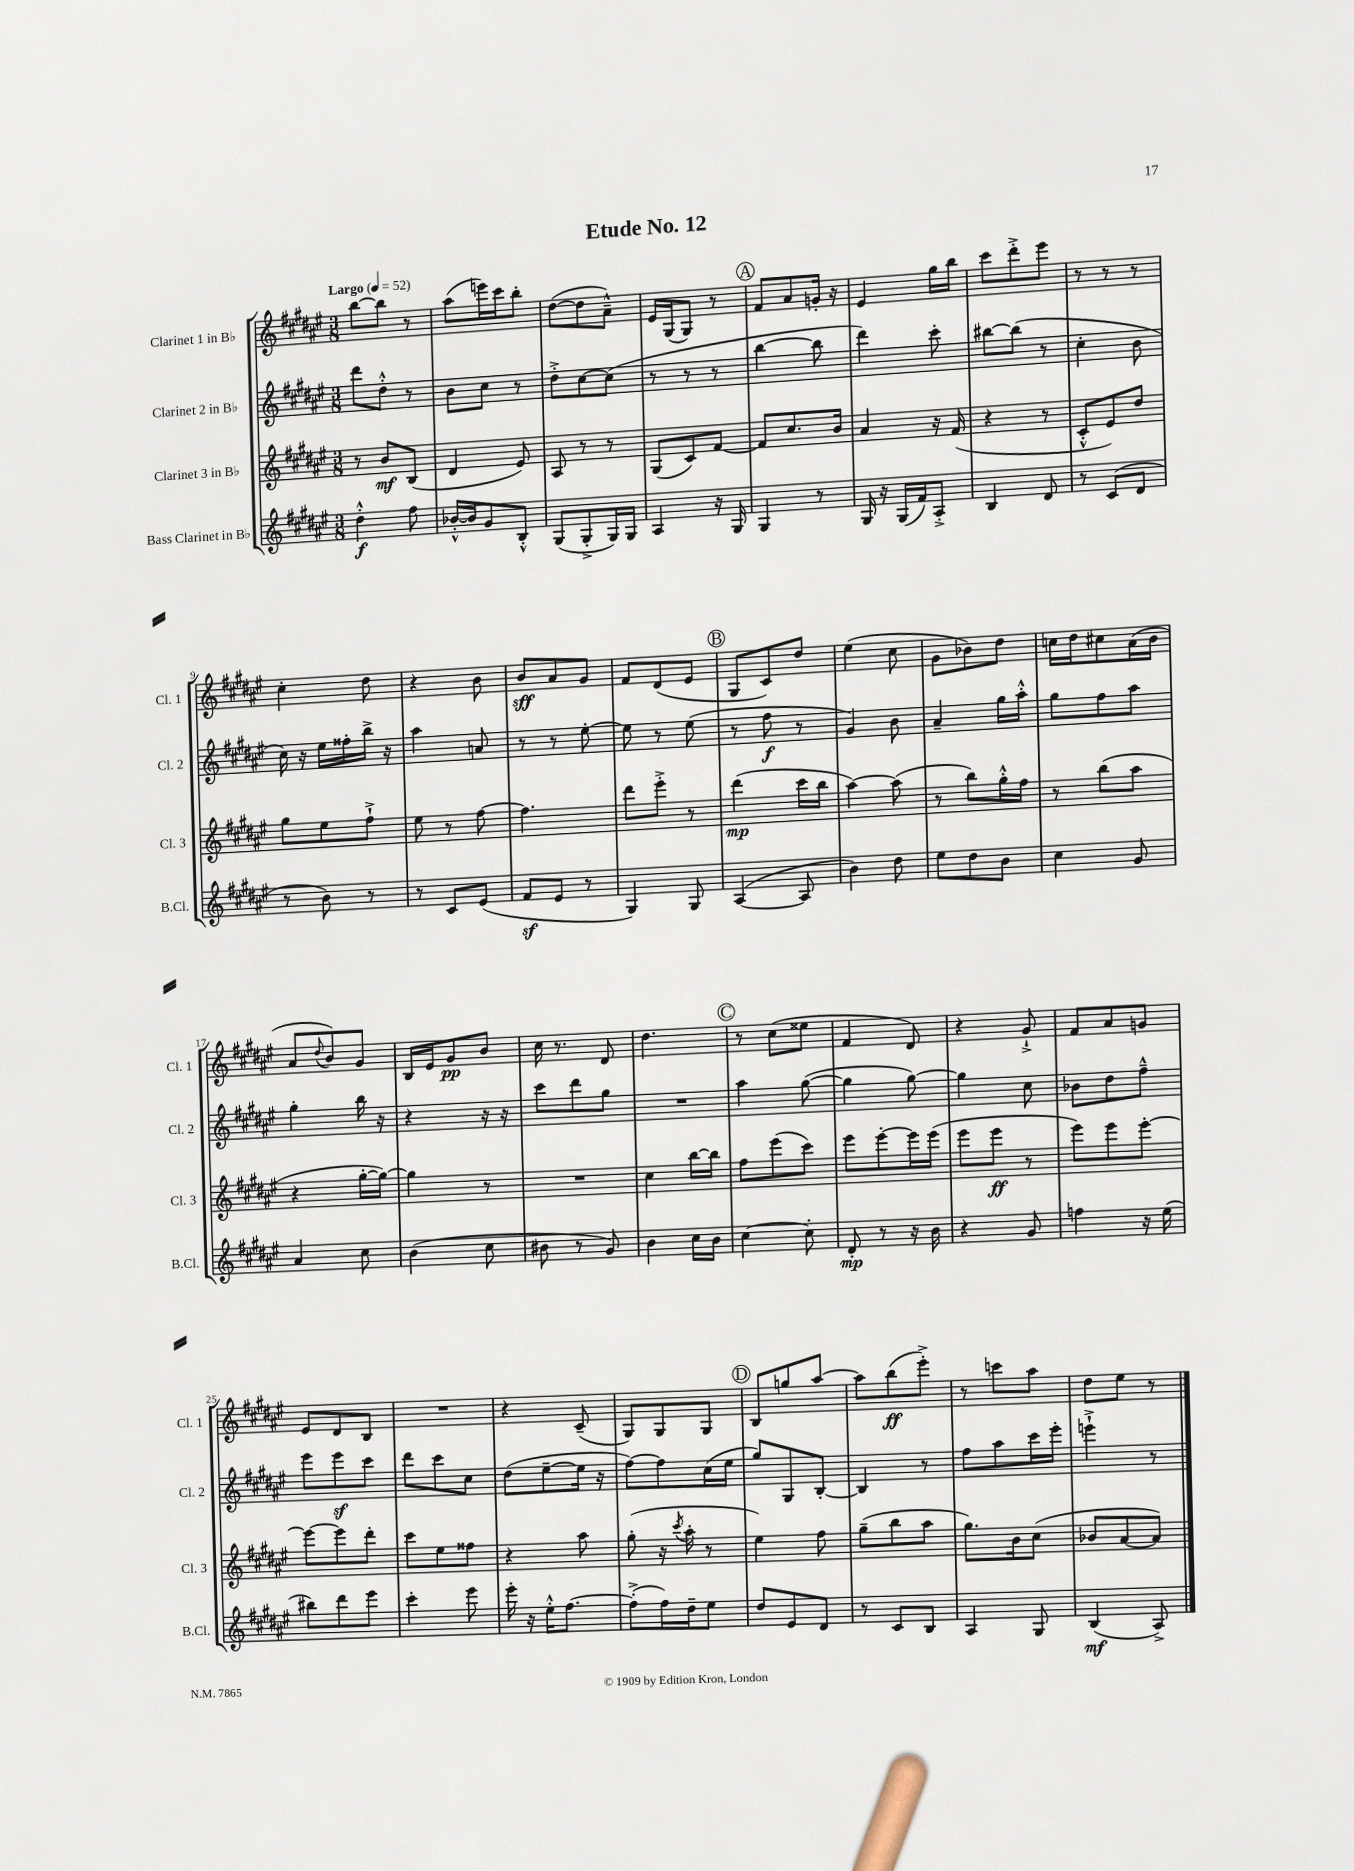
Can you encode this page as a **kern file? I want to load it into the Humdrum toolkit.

**kern	**dynam	**kern	**dynam	**kern	**dynam	**kern	**dynam
*part4	*part4	*part3	*part3	*part2	*part2	*part1	*part1
*staff4	*staff4	*staff3	*staff3	*staff2	*staff2	*staff1	*staff1
*I"Bass Clarinet in B♭	*	*I"Clarinet 3 in B♭	*	*I"Clarinet 2 in B♭	*	*I"Clarinet 1 in B♭	*
*I'B.Cl.	*	*I'Cl. 3	*	*I'Cl. 2	*	*I'Cl. 1	*
*clefG2	*	*clefG2	*	*clefG2	*	*clefG2	*
*k[f#c#g#d#a#e#]	*	*k[f#c#g#d#a#e#]	*	*k[f#c#g#d#a#e#]	*	*k[f#c#g#d#a#e#]	*
*M3/8	*	*M3/8	*	*M3/8	*	*M3/8	*
*MM52	*	*MM52	*	*MM52	*	*MM52	*
=1	=1	=1	=1	=1	=1	=1	=1
!	!	!	!	!	!	!LO:TX:a:B:t=Largo	!
4dd#'^^\	f	8r	.	8ddd#\L	.	[8bb\L	.
.	.	8b/L	mf	8dd#'^^\J	.	8bb\J]	.
8ff#\	.	(8B/J	.	8r	.	8r	.
=2	=2	=2	=2	=2	=2	=2	=2
[16b-X'^^/LL	.	4d#/	.	8b\L	.	(8aa#\L	.
16b-/J]	.	.	.	.	.	.	.
8g#/	.	.	.	8cc#\J	.	16eeen\L)	.
.	.	.	.	.	.	16ccc#\J	.
8B'^^/J	.	8e#/)	.	8r	.	8bb'\J	.
=3	=3	=3	=3	=3	=3	=3	=3
(8G#/L	.	8A#/	.	8dd#'^\L	.	([8dd#\L	.
8G#'^/	.	8r	.	[8cc#\	.	8dd#\]	.
16G#/L)	.	8r	.	(8cc#\J]	.	8a#~^^\J)	.
16G#/JJ	.	.	.	.	.	.	.
=4	=4	=4	=4	=4	=4	=4	=4
4A#/	.	(8G#/L	.	8r	.	16e#/LL	.
.	.	.	.	.	.	(16G#/J	.
.	.	8c#/)	.	8r	.	8G#/J)	.
16r	.	[8f#/J	.	8r	.	8r	.
16G#/	.	.	.	.	.	.	.
!!LO:REH:place=s1:t=A
=5	=5	=5	=5	=5	=5	=5	=5
4G#/	.	8f#/L]	.	[4bb\	.	8f#/L	.
.	.	8.cc#/	.	.	.	8a#/	.
8r	.	.	.	8bb\]	.	16gn'/Jk	.
.	.	16b/Jk	.	.	.	16r	.
=6	=6	=6	=6	=6	=6	=6	=6
16G#/	.	4a#/	.	4ddd#\)	.	4e#/	.
16r	.	.	.	.	.	.	.
(16G#/LL	.	.	.	.	.	.	.
16f#/J)	.	.	.	.	.	.	.
8A#'^/J	.	16r	.	8ccc#'\	.	16gg#\LL	.
.	.	(16f#/	.	.	.	16bb\JJ	.
=7	=7	=7	=7	=7	=7	=7	=7
4B/	.	4r	.	[8bb#X\L	.	8ccc#\L	.
.	.	.	.	(8bb#\J]	.	8ddd#'^\	.
8d#/	.	8r	.	8r	.	8eee#\J	.
=8	=8	=8	=8	=8	=8	=8	=8
8r	.	8c#'^^/L	.	4cc#'\	.	8r	.
(8c#/L	.	8e#/)	.	.	.	8r	.
8d#/J	.	8dd#/J	.	8b\	.	8r	.
!!LO:LB:g=z
=9	=9	=9	=9	=9	=9	=9	=9
8r	.	8gg#\L	.	16cc#\)	.	4cc#'\	.
.	.	.	.	16r	.	.	.
8b\)	.	8ee#\	.	16ee#\LL	.	.	.
.	.	.	.	16ff##X'\	.	.	.
8r	.	8ff#`^\J	.	16bb^\JJ	.	8dd#\	.
.	.	.	.	16r	.	.	.
=10	=10	=10	=10	=10	=10	=10	=10
8r	.	8ee#\	.	4aa#\	.	4r	.
8c#/L	.	8r	.	.	.	.	.
(8e#/J	.	[8ff#\	.	8an/	.	8b\	.
=11	=11	=11	=11	=11	=11	=11	=11
8f#z/L	.	4.ff#\]	.	8r	.	8b/L	sff
8e#/J	.	.	.	8r	.	8a#/	.
8r	.	.	.	[8ee#'\	.	8g#/J	.
=12	=12	=12	=12	=12	=12	=12	=12
4G#/)	.	8ddd#\L	.	8ee#\]	.	8f#/L	.
.	.	8eee#'^\J	.	8r	.	(8d#/	.
8G#/	.	8r	.	(8ee#\	.	8e#/J	.
!!LO:REH:place=s1:t=B
=13	=13	=13	=13	=13	=13	=13	=13
([4A#/	.	(4ddd#\	mp	8r	.	8G#/L	.
.	.	.	.	8ff#\	f	8c#/)	.
8A#/]	.	16ccc#\LL	.	8r	.	8dd#/J	.
.	.	16bb\JJ	.	.	.	.	.
=14	=14	=14	=14	=14	=14	=14	=14
4b\)	.	[4aa#\)	.	4g#/)	.	(4ee#\	.
8dd#\	.	(8aa#\]	.	8b\	.	8cc#\	.
=15	=15	=15	=15	=15	=15	=15	=15
8ee#\L	.	8r	.	4a#~/	.	8g#\L	.
8dd#\	.	8bb\L)	.	.	.	8b-X\)	.
8b\J	.	16gg#'^^\L	.	16gg#\LL	.	8dd#\J	.
.	.	16ff#\JJ	.	16aa#'^^\JJ	.	.	.
=16	=16	=16	=16	=16	=16	=16	=16
4cc#\	.	8r	.	8gg#\L	.	16ccn\LL	.
.	.	.	.	.	.	16dd#\J	.
.	.	(8bb\L	.	8ff#\	.	8cc#X\	.
8g#/	.	8aa#\J	.	8aa#\J	.	(16a#\L	.
.	.	.	.	.	.	16b\JJ	.
!!LO:LB:g=z
=17	=17	=17	=17	=17	=17	=17	=17
4a#/	.	4r	.	4gg#'\	.	8a#/L	.
.	.	.	.	.	.	8qqdd#/	.
.	.	.	.	.	.	8b/)	.
8cc#\	.	[16gg#'\LL	.	16bb\	.	8g#/J	.
.	.	16gg#\JJ_)	.	16r	.	.	.
=18	=18	=18	=18	=18	=18	=18	=18
(4b\	.	4gg#\]	.	4r	.	16B/LL	.
.	.	.	.	.	.	16e#/J	.
.	.	.	.	.	.	8g#/	pp
8cc#\	.	8r	.	16r	.	8b/J	.
.	.	.	.	16r	.	.	.
=19	=19	=19	=19	=19	=19	=19	=19
8b#X\	.	4.r	.	8ccc#\L	.	16cc#\	.
.	.	.	.	.	.	8.r	.
8r	.	.	.	8ddd#\	.	.	.
8g#/)	.	.	.	8gg#\J	.	8d#/	.
=20	=20	=20	=20	=20	=20	=20	=20
4b\	.	4cc#\	.	4.r	.	4.dd#\	.
16cc#\LL	.	[16bb\LL	.	.	.	.	.
16b\JJ	.	16bb\JJ]	.	.	.	.	.
!!LO:REH:place=s1:t=C
=21	=21	=21	=21	=21	=21	=21	=21
[4cc#\	.	8ff#\L	.	4aa#\	.	8r	.
.	.	(8eee#\	.	.	.	(8cc#\L	.
8cc#'\]	.	8ccc#\J)	.	([8gg#\	.	8ee##X\J	.
=22	=22	=22	=22	=22	=22	=22	=22
8d#'/	mp	8eee#\L	.	4gg#\]	.	4f#/	.
8r	.	[8eee#'\	.	.	.	.	.
16r	.	16eee#\L]	.	[8gg#\)	.	8d#/)	.
16b\	.	(16eee#\JJ	.	.	.	.	.
=23	=23	=23	=23	=23	=23	=23	=23
4r	.	8eee#\L	.	4gg#\]	.	4r	.
.	.	8eee#\J	ff	.	.	.	.
8g#/	.	8r	.	8cc#\	.	8g#`^/	.
=24	=24	=24	=24	=24	=24	=24	=24
4ffn\	.	8eee#\L)	.	8b-X\L	.	8f#/L	.
.	.	8eee#\	.	8dd#\	.	8a#/	.
16r	.	[8eee#'\J	.	8ff#~^^\J	.	8gn/J	.
(16ee#\	.	.	.	.	.	.	.
!!LO:LB:g=z
=25	=25	=25	=25	=25	=25	=25	=25
8bb#X\L)	.	8eee#\L_	.	8eee#\L	.	8e#/L	.
8ddd#\	.	8eee#\]	.	8eee#z\	.	8d#/	.
8eee#\J	.	8ddd#'\J	.	8ccc#\J	.	8B/J	.
=26	=26	=26	=26	=26	=26	=26	=26
4ccc#'\	.	8ccc#\L	.	8ddd#\L	.	4.r	.
.	.	8ee#\	.	8ccc#\	.	.	.
8eee#\	.	8ff##X\J	.	8cc#\J	.	.	.
=27	=27	=27	=27	=27	=27	=27	=27
16eee#'\	.	4r	.	(8dd#\L	.	4r	.
16r	.	.	.	.	.	.	.
16ee#'^^\KL	.	.	.	[8ee#~\	.	.	.
[8.ff#\J	.	.	.	.	.	.	.
.	.	8aa#\	.	16ee#\Jk]	.	(8c#~/	.
.	.	.	.	16r	.	.	.
=28	=28	=28	=28	=28	=28	=28	=28
(8ff#'^\L]	.	(8gg#'\	.	[8ff#\L)	.	8G#/L)	.
16ff#\L)	.	16r	.	8ff#\]	.	8G#/	.
.	.	8qccc#/	.	.	.	.	.
16dd#~\J	.	16aa#'\	.	.	.	.	.
8ee#\J	.	8r	.	(16cc#\L	.	8G#/J	.
.	.	.	.	16ee#\JJ	.	.	.
!!LO:REH:place=s1:t=D
=29	=29	=29	=29	=29	=29	=29	=29
8dd#/L	.	4ee#\)	.	8gg#/L)	.	8B/L	.
8e#/	.	.	.	8G#/	.	8ggn/	.
8d#/J	.	8ff#\	.	[8B'/J	.	[8aa#/J	.
=30	=30	=30	=30	=30	=30	=30	=30
8r	.	(8gg#~\L	.	4B/]	.	8aa#\L]	.
8c#/L	.	8bb\	.	.	.	(8bb\	ff
8B/J	.	8aa#\J	.	8r	.	8eee#'^\J)	.
=31	=31	=31	=31	=31	=31	=31	=31
4A#/	.	8.gg#\L)	.	8ff#\L	.	8r	.
.	.	.	.	8aa#\	.	8cccn\L	.
.	.	16b\k	.	.	.	.	.
8G#/	.	(8cc#\J	.	16ccc#\L	.	8aa#\J	.
.	.	.	.	16eee#'\JJ	.	.	.
=32	=32	=32	=32	=32	=32	=32	=32
(4B/	mf	8b-X/L	.	4eeen`^\	.	8dd#\L	.
.	.	[8a#/	.	.	.	8ee#\J	.
8A#^/)	.	8a#/J])	.	8r	.	8r	.
==	==	==	==	==	==	==	==
*-	*-	*-	*-	*-	*-	*-	*-
